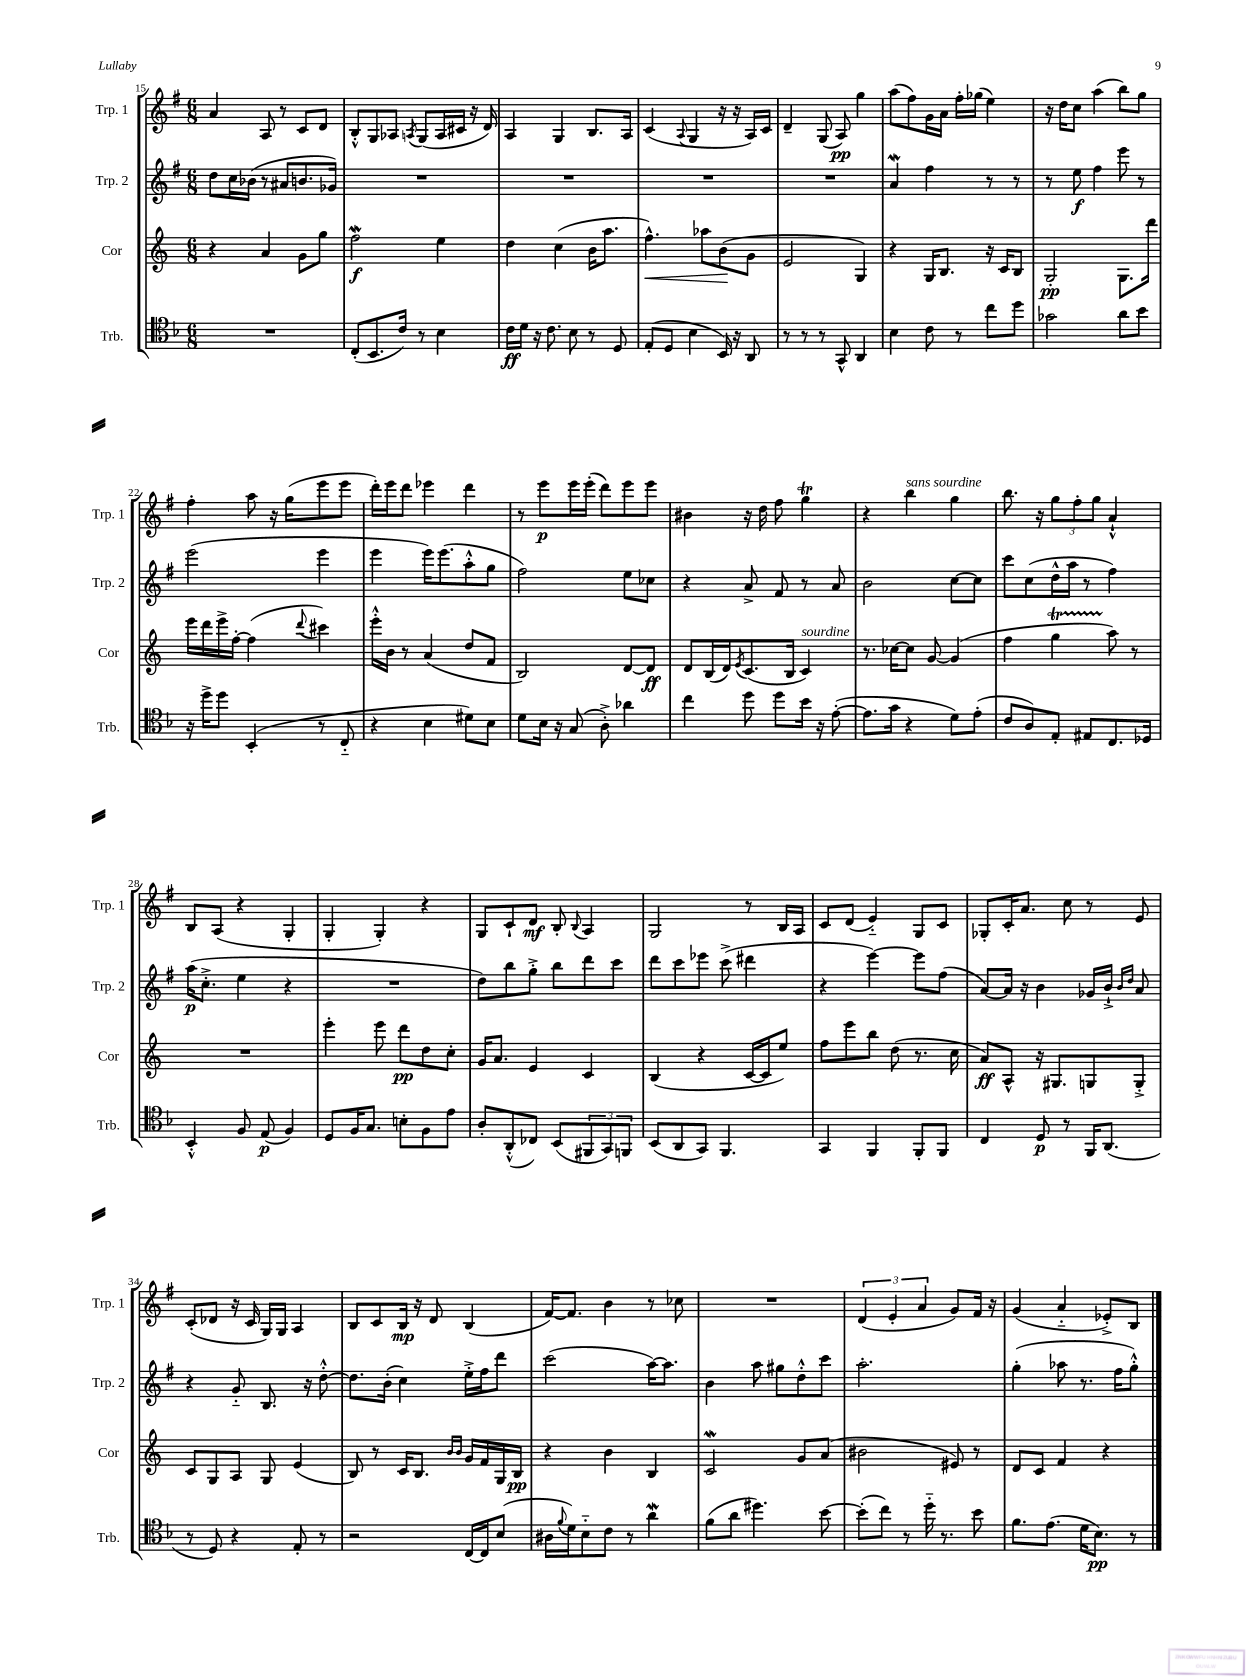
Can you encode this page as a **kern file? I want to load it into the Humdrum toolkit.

**kern	**kern	**kern	**kern
*staff4	*staff3	*staff2	*staff1
*clefC4	*clefG2	*clefG2	*clefG2
*k[b-]	*k[]	*k[f#]	*k[f#]
*M6/8	*M6/8	*M6/8	*M6/8
2.r	4r	8dd	4a
.	.	16cc	.
.	.	(16b-	.
.	4a	8r	8A
.	.	8a#	8r
.	8g	8.b	8c
.	8gg	.	8d
.	.	16g-)	.
=	=	=	=
(8C'	2ff	2.r	8B'^^
8.BB-	.	.	8G
.	.	.	8A-
16c)	.	.	.
.	.	.	8qA
8r	.	.	(8G
4B-	4ee	.	16A
.	.	.	16c#
.	.	.	16r
.	.	.	16d)
=	=	=	=
16c	4dd	2.r	4A
16d	.	.	.
16r	.	.	.
8.c	.	.	.
.	(4cc	.	4G
8B-	.	.	.
8r	16b	.	8.B
.	8.aa	.	.
8D	.	.	.
.	.	.	16A
=	=	=	=
(8E'	4.ff^^)	2.r	(4c
8D	.	.	.
.	.	.	8qqA
4B-	.	.	4G
.	8aa-	.	.
16BB-)	(8b	.	16r
16r	.	.	16r
8AA	8g	.	16A)
.	.	.	16c
=	=	=	=
8r	2e	2.r	4d~
8r	.	.	.
8r	.	.	(8G
8GG^^	.	.	8A)
4AA	4G)	.	4gg
=	=	=	=
4B-	4r	4a	(8aa
.	.	.	8ff#)
8c	16G	4ff#	16g
.	8.B	.	16a
8r	.	.	16ff#'
.	.	.	(16gg-
8cc	16r	8r	4ee)
.	16c	.	.
8dd	8B	8r	.
=	=	=	=
2g-	2G'	8r	16r
.	.	.	16dd
.	.	8ee	8cc
.	.	4ff#	(4aa
8a	8.G	8eee	8bb)
8b-	.	8r	8gg
.	16ddd	.	.
=	=	=	=
16r	16eee	(2eee	4ff#'
16dd^	16ddd	.	.
8dd	16eee^	.	.
.	[16ff'	.	.
(4BB-'	(4ff]	.	8aa
.	.	.	16r
.	.	.	(16gg
.	8qqddd	.	.
8r	4ccc#)	4eee	8eee
8C'~	.	.	8eee
=	=	=	=
4r	16eee'^^	4eee	16ddd')
.	16b	.	16eee
.	8r	.	8ddd
4B-	(4a	16eee)	4eee-
.	.	(8.eee	.
8d#)	8dd	8aa'^^	4ddd
8B-	8f	8gg	.
=	=	=	=
8d	2B)	2ff#)	8r
16B-	.	.	8eee
16r	.	.	.
(8G	.	.	16eee
.	.	.	(16eee'
8A'^)	.	.	8ddd)
4a-	[8d	8ee	8eee
.	8d]	8cc-	8eee
=	=	=	=
4cc	8d	4r	4b#
.	(16B	.	.
.	16d)	.	.
.	8qe	.	.
8dd	(8.c	8a^	16r
.	.	.	16dd
8dd	.	8f#	8ff#
.	16B	.	.
16b-	4c)	8r	4gg
16r	.	.	.
([8e'	.	8a	.
=	=	=	=
8.e]	8.r	2b	4r
16g	[16cc-	.	.
4r	8cc-]	.	4bb
.	[8g	.	.
8d)	(4g]	[8cc	4gg
(8e'	.	8cc]	.
=	=	=	=
8c	4ff	8ccc	8.bb
8A)	.	(8cc	.
.	.	.	16r
8E'	4gg	16dd^^	12gg
.	.	16aa	.
.	.	.	12ff#'
8E#	.	8r	.
.	.	.	12gg
8.C	8aa)	4ff#)	4a`^^
.	8r	.	.
16D-	.	.	.
=	=	=	=
4BB-'^^	2.r	(16aa	8B
.	.	8.cc'^	.
.	.	.	(8A
8F	.	4ee	4r
(8E	.	.	.
4F)	.	4r	4G'
=	=	=	=
8D	4eee'	2.r	4G'
16F	.	.	.
8.G	.	.	.
.	8eee	.	4G')
8B'	8ddd	.	.
8F	8dd	.	4r
8e	8cc'	.	.
=	=	=	=
8A'	16g	8dd)	8G
.	8.a	.	.
(8AA'^^	.	8bb	8c`
8C-)	4e	8gg'^	8d
(8BB-	.	8bb	8B'
.	.	.	8qqB
12FF#	4c	8ddd	4A
12GG)	.	.	.
.	.	8ccc	.
12FF	.	.	.
=	=	=	=
(8BB-	(4B	8ddd	2G
8AA	.	8ccc	.
8GG)	4r	8eee-	.
4.FF	.	(8ccc^	.
.	[16c	4ddd#	8r
.	16c]	.	.
.	8ee)	.	16B
.	.	.	16A
=	=	=	=
4GG	8ff	4r	8c
.	8eee	.	(8d
4FF	8bb	[4eee)	4e'~)
.	(8dd	.	.
8FF'	8.r	8eee]	8G
8FF	.	(8ff#	8c
.	16cc	.	.
=	=	=	=
4C	8a)	[8a)	8G-'
.	8A^^	16a]	16c'
.	.	16r	8.a
8D	16r	4b	.
.	8.G#	.	.
8r	.	.	8cc
16FF	8G	16g-	8r
(8.AA	.	16b`^	.
.	.	16qqb	.
.	.	16qqdd	.
.	8G'^	8a	8e
=	=	=	=
8r	8c	4r	(8c'
8D)	8G	.	8d-
4r	8A	8g'~	16r
.	.	.	16c
.	8G	8.B	16G)
.	.	.	16G
8E'	(4e	.	4A
.	.	16r	.
8r	.	[8dd'^^	.
=	=	=	=
2r	8B)	8.dd]	8B
.	8r	.	8c
.	.	(16b'	.
.	16c	4cc)	16B
.	8.B	.	16r
.	.	.	8d
.	16qqb	.	.
.	16qqb	.	.
[16C	16g	16ee'^	(4B
16C]	16f	16ff#	.
(8B-	16G	8ddd	.
.	16B	.	.
=	=	=	=
16A#	4r	(2ccc	[16f#)
8qqf	.	.	.
16d)	.	.	8.f#]
8B-'~	.	.	.
8c	4b	.	4b
8r	.	.	.
4a	4B	[16aa)	8r
.	.	8.aa]	.
.	.	.	8cc-
=	=	=	=
(8f	2c	4b	2.r
8a	.	.	.
4.dd#)	.	8aa	.
.	.	8gg#	.
.	8g	8dd'^^	.
[8b-	(8a	8ccc	.
=	=	=	=
(8b-']	2b#	2.aa'	(6d
8cc)	.	.	.
.	.	.	6e'
8r	.	.	.
.	.	.	6a
16dd'~	.	.	.
8.r	.	.	.
.	8e#)	.	8g)
8b-	8r	.	16f#
.	.	.	16r
=	=	=	=
8.f	8d	(4gg'	(4g
.	8c	.	.
(8.e	.	.	.
.	4f	8aa-	4a'~
16d	.	8.r	.
8.B-)	.	.	.
.	4r	.	8e-'^)
.	.	16ff#	.
8r	.	8gg'^^)	8B
==	==	==	==
*-	*-	*-	*-
